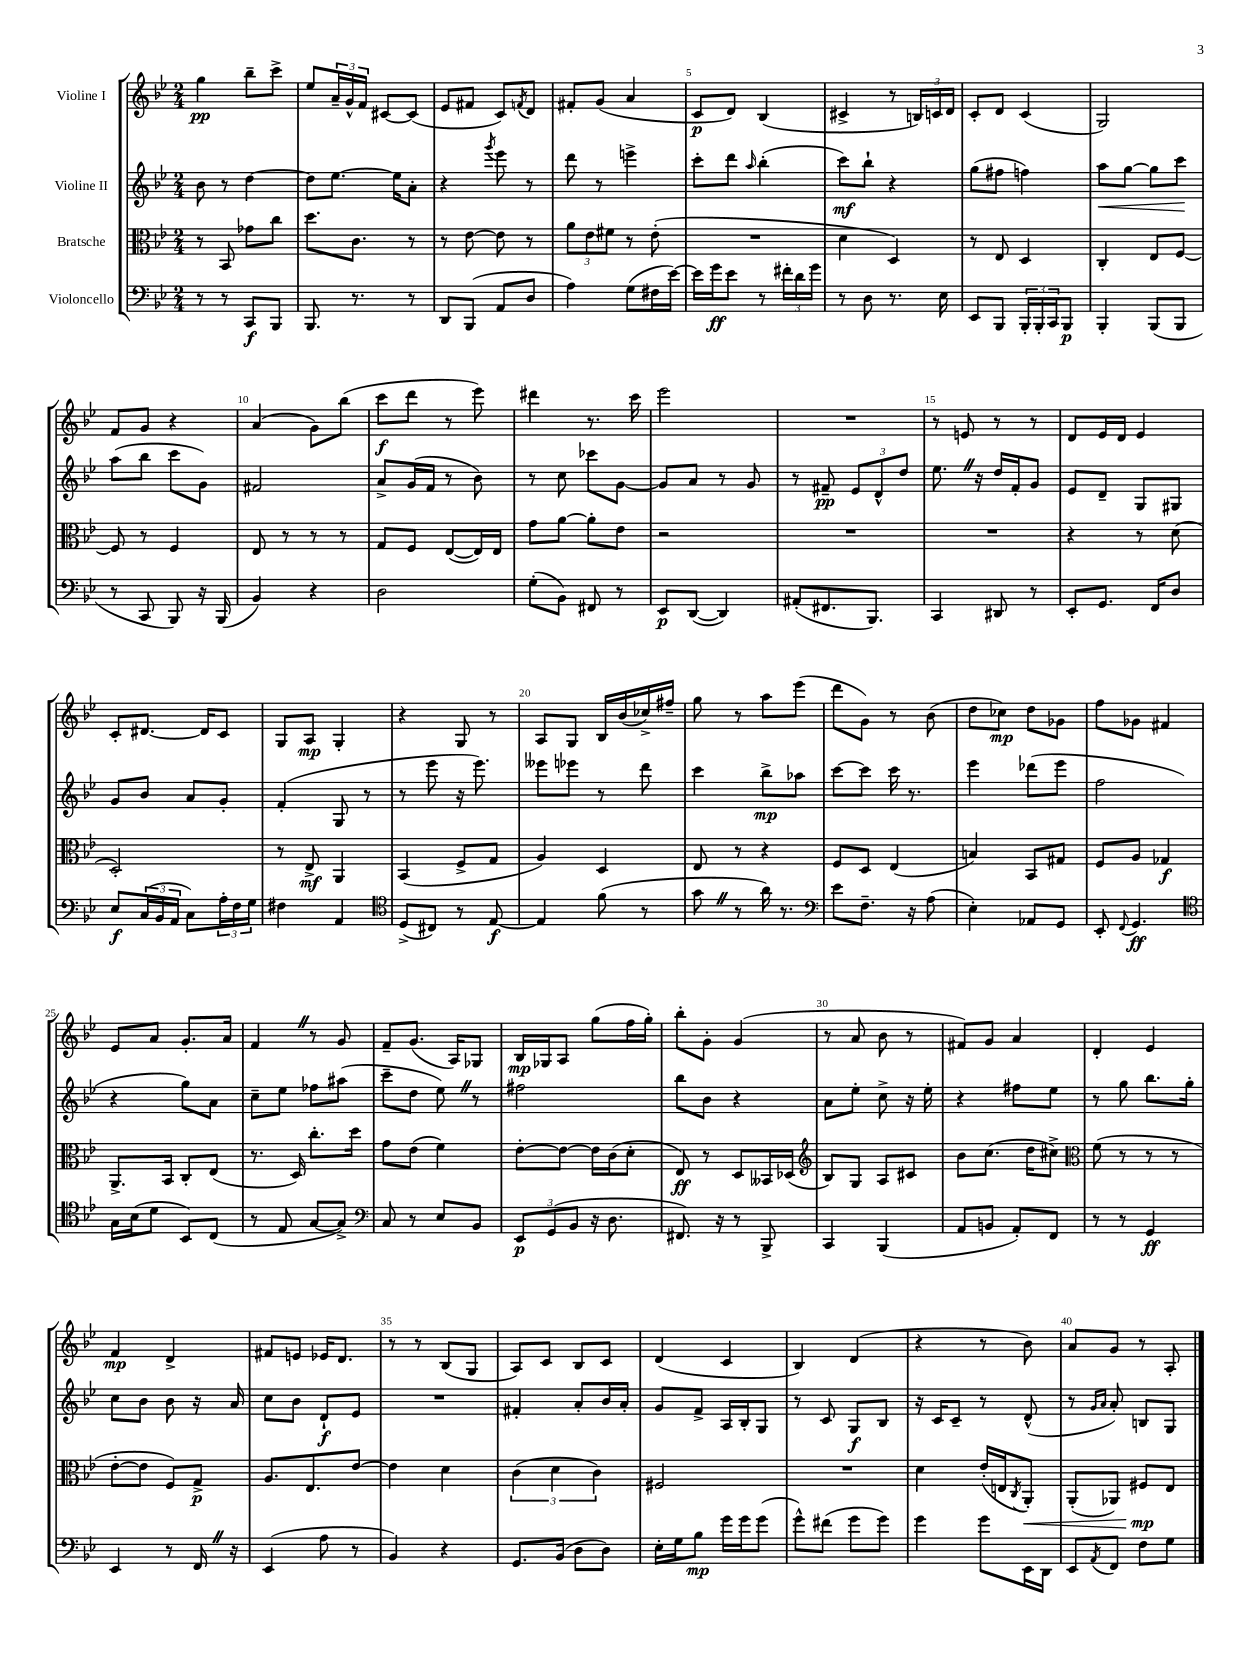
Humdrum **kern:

**kern	**kern	**kern	**kern
*staff4	*staff3	*staff2	*staff1
*clefF4	*clefC3	*clefG2	*clefG2
*k[b-e-]	*k[b-e-]	*k[b-e-]	*k[b-e-]
*M2/4	*M2/4	*M2/4	*M2/4
8r	8r	8b-	4gg
8r	8BB-	8r	.
8CC	8g-	[4dd	8bb-~
8BBB-	8cc	.	8ccc^
=	=	=	=
8.BBB-	8.dd	8dd]	8ee-
.	.	[8.ee-	24a~
.	.	.	24g^^
8.r	8.c	.	.
.	.	.	24f
.	.	.	[8c#
.	.	16ee-]	.
8r	8r	8a'	(8c#]
=	=	=	=
8DD	8r	4r	8e-
(8BBB-	[8e-	.	8f#
.	.	8qggg	.
8AA	8e-]	8eee-	8c)
.	.	.	8qf
8D	8r	8r	8d
=	=	=	=
4A)	12a	8ddd	8f#'
.	12e-	.	.
.	.	8r	(8g
.	12f#	.	.
(8G	8r	4eee^	4a
16F#	(8e-'	.	.
[16e-)	.	.	.
=	=	=	=
16e-]	2r	8ccc'	8c
16g	.	.	.
8e-	.	8ddd	8d)
.	.	16qqaa	.
8r	.	(4bb-'	(4B-
24f#'	.	.	.
24d	.	.	.
24g	.	.	.
=	=	=	=
8r	4d	8ccc)	4c#^
8D	.	8bb-`	.
8.r	4D)	4r	8r
.	.	.	24B)
.	.	.	24c
16E-	.	.	.
.	.	.	24d
=	=	=	=
8EE-	8r	(8gg	8c'
8BBB-	8E-	8ff#	8d
24BBB-'	4D	4ff)	(4c
24BBB-'	.	.	.
24CC	.	.	.
8BBB-	.	.	.
=	=	=	=
4BBB-'	4C'	8aa	2G)
.	.	[8gg	.
(8BBB-	8E-	8gg]	.
8BBB-	[8F	8ccc	.
=	=	=	=
8r	8F]	(8aa	8f
8CC	8r	8bb-	8g
8BBB-)	4F	8ccc	4r
16r	.	8g)	.
(16BBB-	.	.	.
=	=	=	=
4BB-)	8E-	2f#	(4a
.	8r	.	.
4r	8r	.	8g)
.	8r	.	(8bb-
=	=	=	=
2D	8G	8a^	8ccc
.	8F	(16g	8ddd
.	.	16f	.
.	([8E-	8r	8r
.	16E-])	8b-)	8eee-)
.	16E-	.	.
=	=	=	=
(8G'	8g	8r	4ddd#
8BB-)	[8a	8cc	.
8FF#	8a']	8ccc-	8.r
8r	8e-	[8g	.
.	.	.	16ccc
=	=	=	=
8EE-	2r	8g]	2eee-
([8DD	.	8a	.
4DD])	.	8r	.
.	.	8g	.
=	=	=	=
(8AA#'	2r	8r	2r
8.FF#	.	8f#~	.
.	.	12e-	.
8.BBB-)	.	.	.
.	.	12d^^	.
.	.	12dd	.
=	=	=	=
4CC	2r	8.ee-	8r
.	.	.	8e
.	.	16r	.
8DD#	.	16dd	8r
.	.	16f'	.
8r	.	8g	8r
=	=	=	=
8EE-'	4r	8e-	8d
8.GG	.	8d~	16e-
.	.	.	16d
.	8r	8G	4e-
16FF	.	.	.
8D	(8d	8G#	.
=	=	=	=
8E-	2D')	8g	8c'
(24C	.	8b-	[8.d#
24BB-	.	.	.
24AA	.	.	.
8C)	.	8a	.
.	.	.	16d#]
24A'	.	8g'	8c
24F	.	.	.
24G	.	.	.
=	=	=	=
4F#	8r	(4f'	8G
.	8E-^	.	8A
4AA	4AA	8G	4G'
.	.	8r	.
=	=	=	=
*clefC4	*	*	*
(8D^	(4BB-	8r	4r
8C#)	.	8eee-	.
8r	8F^	16r	8G
.	.	8.eee-)	.
[8E-	8G	.	8r
=	=	=	=
4E-]	4A)	8eee--	8A
.	.	8eee-	8G
(8f	4D	8r	16B-
.	.	.	(16b-
8r	.	8ddd	16cc-^)
.	.	.	16ff#~
=	=	=	=
8g	8E-	4ccc	8gg
8r	8r	.	8r
16a)	4r	8bb-^	8aa
8.r	.	.	.
.	.	8aa-	(8eee-
=	=	=	=
*clefF4	*	*	*
8e-	8F	[8ccc	8ddd
8.F~	8D	8ccc]	8g)
.	(4E-	16ccc	8r
16r	.	8.r	.
(8A	.	.	(8b-
=	=	=	=
4E-')	4B)	4eee-	8dd
.	.	.	8cc-)
8AA-	8BB-	(8ddd-	8dd
8GG	8G#	8eee-	8g-
=	=	=	=
8EE-'	8F	2ff	8ff
8qqFF	.	.	.
4.GG	8A	.	8g-
.	4G-	.	4f#
=	=	=	=
*clefC4	*	*	*
16G	8.AA^	4r	8e-
(16B-	.	.	.
8d	.	.	8a
.	16BB-	.	.
8BB-)	8C'	8gg)	8.g'
(8C	(8E-	8a	.
.	.	.	16a
=	=	=	=
8r	8.r	8cc~	4f
8E-	.	8ee-	.
.	16D)	.	.
[8G	8.cc'	8ff-	8r
8G^])	.	(8aa#	8g
.	16dd	.	.
=	=	=	=
*clefF4	*	*	*
8C	8g	8ccc~	8f~
8r	(8e-	8dd	(8.g
8E-	4f)	8ee-)	.
.	.	.	16A)
8BB-	.	8r	8G-
=	=	=	=
12EE-	[8e-'	2ff#	16B-
.	.	.	16G-
(12GG	.	.	.
.	8e-_	.	8A
12BB-	.	.	.
16r	16e-]	.	(8gg
8.D	(16c	.	.
.	8d'	.	16ff
.	.	.	16gg')
=	=	=	=
8.FF#)	8E-)	8bb-	8bb-'
.	8r	8b-	8g'
16r	.	.	.
8r	8D	4r	(4g
8BBB-^	16BB--	.	.
.	(16D-	.	.
=	=	=	=
*	*clefG2	*	*
4CC	8B-)	8a	8r
.	8G	8ee-'	8a
(4BBB-	8A	8cc^	8b-
.	8c#	16r	8r
.	.	16ee-'	.
=	=	=	=
8AA	8b-	4r	8f#)
8BB	(8.cc	.	8g
8AA')	.	8ff#	4a
.	16dd	.	.
8FF	8cc#^)	8ee-	.
=	=	=	=
*	*clefC3	*	*
8r	(8f	8r	4d'
8r	8r	8gg	.
4GG	8r	8.bb-	4e-
.	8r	.	.
.	.	16gg'	.
=	=	=	=
4EE-	[8e-'	8cc	4f
.	8e-]	8b-	.
8r	8F)	8b-	4d^
16FF	8G^	16r	.
16r	.	16a	.
=	=	=	=
(4EE-	8.A	8cc	8f#
.	.	8b-	8e
.	8.E-	.	.
8A	.	8d`	16e-
.	.	.	8.d
8r	[8e-	8e-	.
=	=	=	=
4BB-)	4e-]	2r	8r
.	.	.	8r
4r	4d	.	(8B-
.	.	.	8G
=	=	=	=
8.GG	(6c	4f#'	8A)
.	.	.	8c
.	6d	.	.
(16BB-	.	.	.
8D	.	8a'	8B-
.	6c)	.	.
8D)	.	16b-	8c
.	.	16a'	.
=	=	=	=
16E-'	2F#	8g	(4d
16G	.	.	.
8B-	.	8f^	.
16g	.	16A	4c
16g	.	16B-'	.
(8g	.	8G	.
=	=	=	=
8g^^)	2r	8r	4B-)
(8f#	.	8c	.
8g	.	8G	(4d
8g)	.	8B-	.
=	=	=	=
4g	4d	16r	4r
.	.	16c	.
.	.	8c~	.
8g	(16e-'	8r	8r
.	16E	.	.
.	8qC	.	.
16EE-	8AA')	(8d^^	8b-)
16DD	.	.	.
=	=	=	=
8EE-	(8AA'	8r	8a
.	.	16qqg	.
8qAA	.	16qqa	.
8FF	8AA-)	8a')	8g
8F	8F#	8B	8r
8G	8E-	8G	8A'
==	==	==	==
*-	*-	*-	*-
